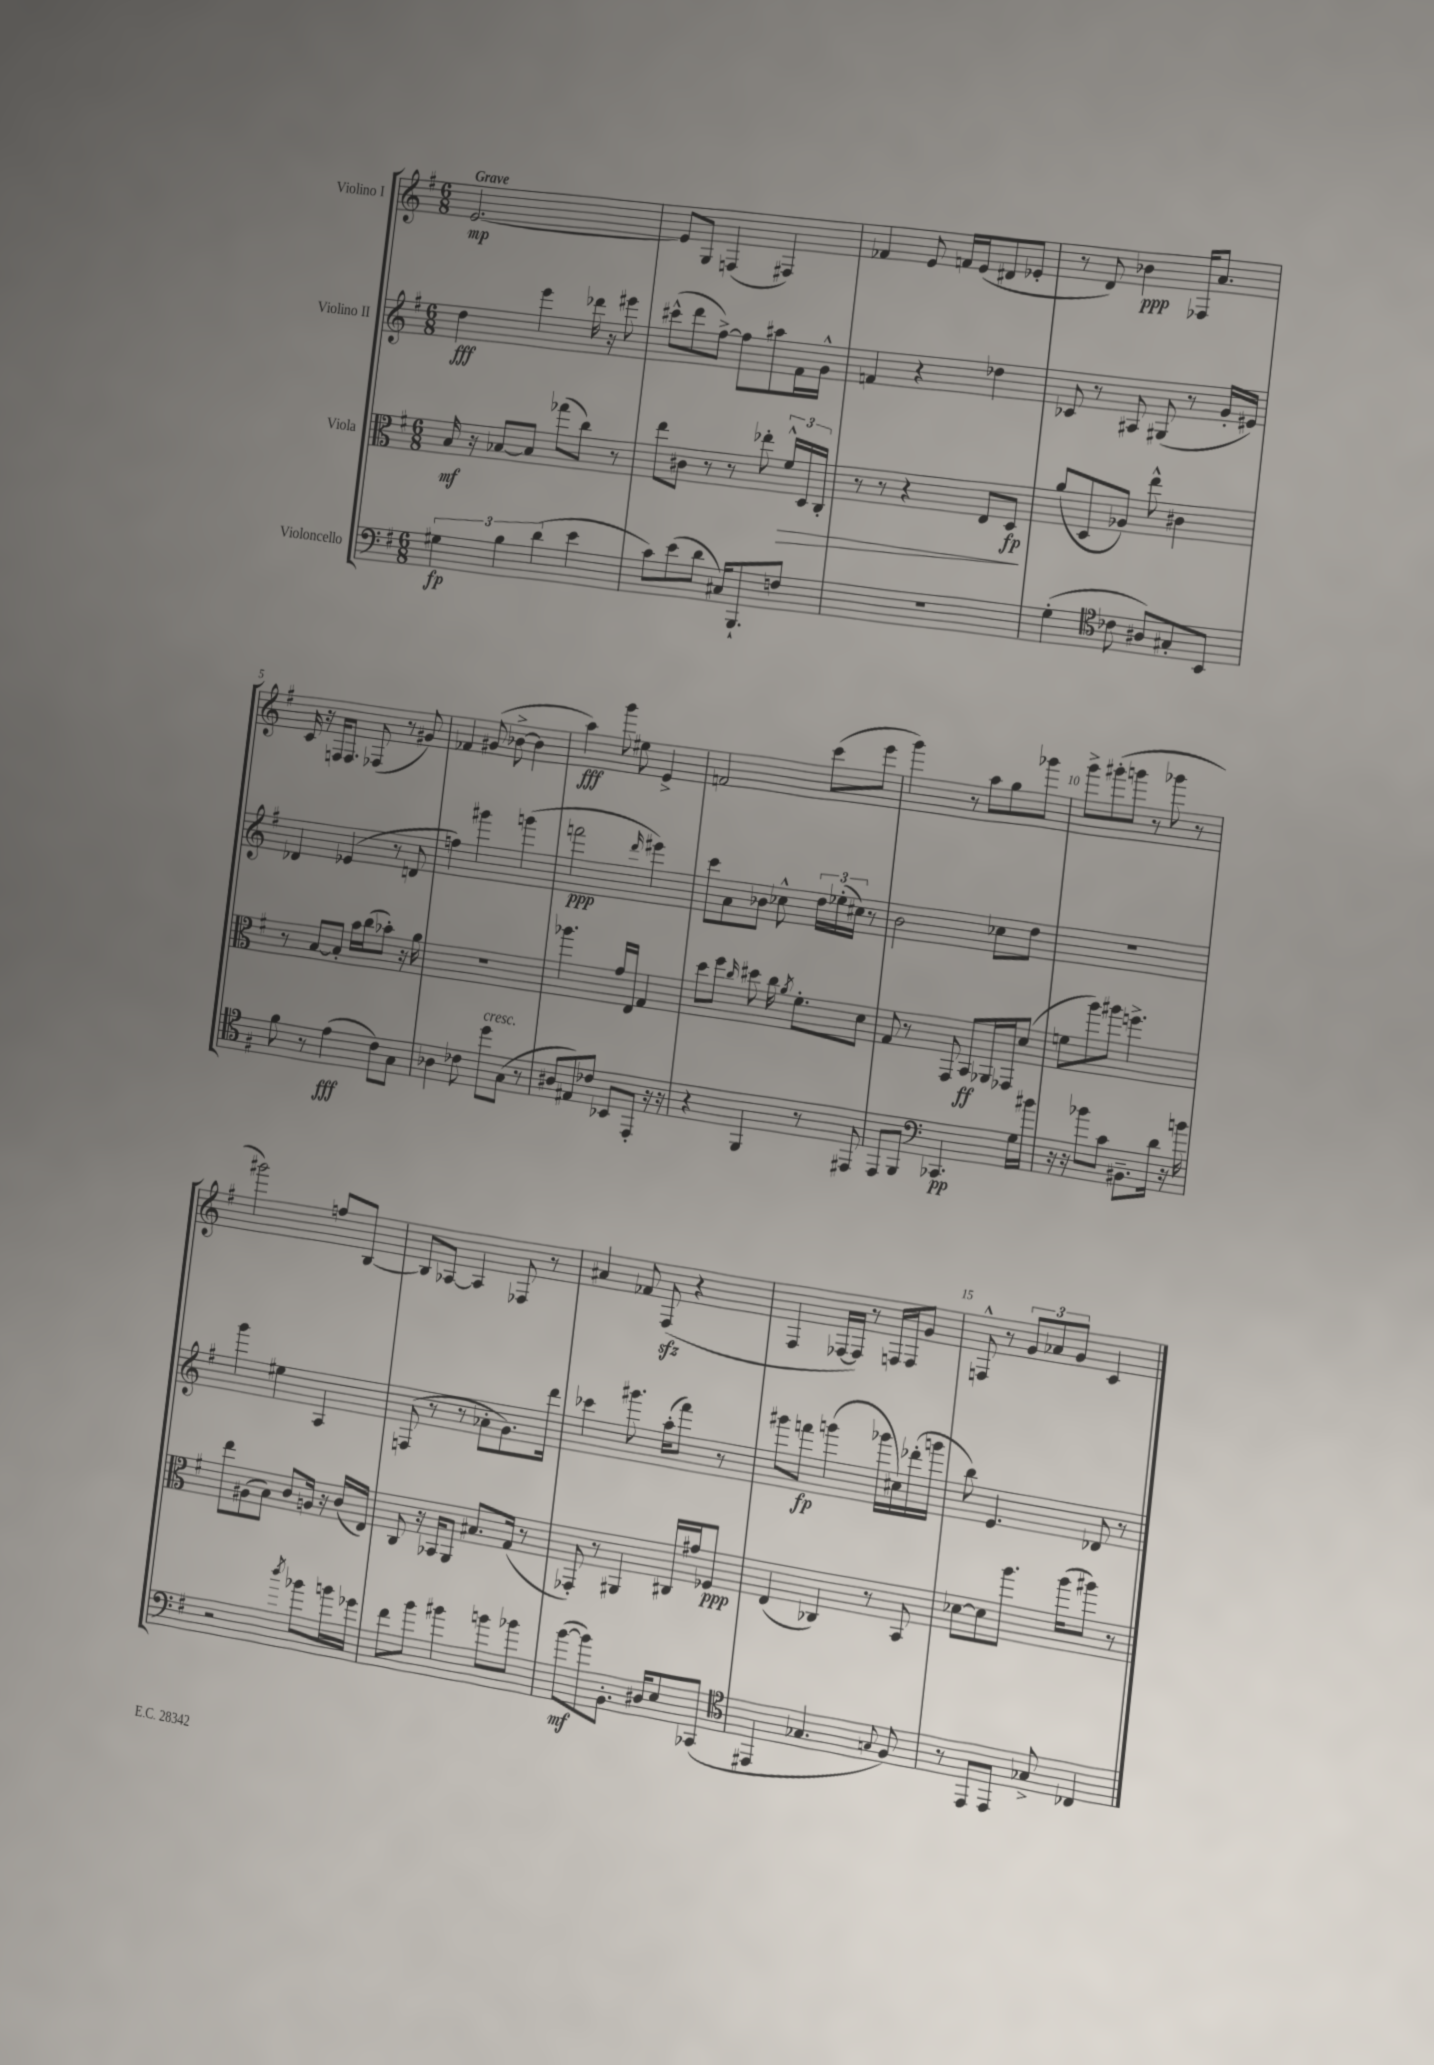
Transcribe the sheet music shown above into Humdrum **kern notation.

**kern	**dynam	**kern	**dynam	**kern	**dynam	**kern	**dynam
*part4	*part4	*part3	*part3	*part2	*part2	*part1	*part1
*staff4	*staff4	*staff3	*staff3	*staff2	*staff2	*staff1	*staff1
*I"Violoncello	*	*I"Viola	*	*I"Violino II	*	*I"Violino I	*
*clefF4	*	*clefC3	*	*clefG2	*	*clefG2	*
*k[f#]	*	*k[f#]	*	*k[f#]	*	*k[f#]	*
*M6/8	*	*M6/8	*	*M6/8	*	*M6/8	*
=1	=1	=1	=1	=1	=1	=1	=1
!	!	!	!	!	!	!LO:TX:a:B:t=Grave	!
6G#X\	fp	16B/	mf	4dd\	fff	[2.e/	mp
.	.	16r	.	.	.	.	.
.	.	[8B-X/L	.	.	.	.	.
6B\	.	.	.	.	.	.	.
.	.	8B-/J]	.	4eee\	.	.	.
(6d\	.	.	.	.	.	.	.
.	.	(8gg-X\L	.	.	.	.	.
4e\	.	8cc\J)	.	16ddd-X\	.	.	.
.	.	.	.	16r	.	.	.
.	.	8r	.	8eee#X\	.	.	.
=2	=2	=2	=2	=2	=2	=2	=2
8c\L)	.	8ee\L	.	(8ccc#X^^\L	.	8e/L]	.
(8e\	.	8c#X\J	.	8ddd\	.	8G/J	.
8d\J	.	8r	.	[8ff#^\J)	.	(4Fn/	.
16C#X/KL)	.	8r	.	8ff#\L]	.	.	.
8.BBB`/	.	.	.	.	.	.	.
.	.	8ee-X'\	.	8aa#X\	.	4F#X/)	.
!	!	!	!LO:HP:b	!	!	!	!
8Fn/J	.	24f#^^/LL	>	16f#\L	.	.	.
.	.	24D/	.	.	.	.	.
.	.	.	.	16g^^\JJ	.	.	.
.	.	24C'/JJ	.	.	.	.	.
=3	=3	=3	=3	=3	=3	=3	=3
2.r	.	8r	.	4fn/	.	4f-X/	.
.	.	8r	.	.	.	.	.
.	.	4r	.	4r	.	8e/	.
.	.	.	.	.	.	16fn/LL	.
.	.	.	.	.	.	(16e/J	.
.	.	8E/L	.	4dd-X\	.	8d#X/	.
.	.	8D/J	fp	.	.	8e-X'/J	.
.	.	.	]	.	.	.	.
=4	=4	=4	=4	=4	=4	=4	=4
(4G'\	.	(8a/L	.	8c-X/	.	8r	.
.	.	8D/	.	8r	.	8d/)	.
*clefC4	*	*	*	*	*	*	*
8c-X\	.	8A-X/J)	.	8A#X/	.	4b-X\	ppp
8A#X/L)	.	8ee^^\	.	(8G#X/	.	.	.
8G#X'/	.	4c#X\	.	8r	.	16F-X/KL	.
.	.	.	.	.	.	8.a/J	.
8BB/J	.	.	.	16g'/LL	.	.	.
.	.	.	.	16e#X/JJ)	.	.	.
!!LO:LB:g=z
=5	=5	=5	=5	=5	=5	=5	=5
8f#\	.	8r	.	4d-X/	.	16c/	.
.	.	.	.	.	.	16r	.
8r	.	[8B/L	.	.	.	16Fn/KL	.
.	.	.	.	.	.	8.F/J	.
(4e\	fff	8B'/J]	.	(4e-X/	.	.	.
.	.	16b\LL	.	.	.	(8F-X/	.
.	.	(16cc\J	.	.	.	.	.
8c\L)	.	8b-X'\J)	.	8r	.	8r	.
8G\J	.	16r	.	8dn/	.	8g#X/)	.
.	.	16a\	.	.	.	.	.
=6	=6	=6	=6	=6	=6	=6	=6
4A-X\	.	2.r	.	4ffn\)	.	4f-X/	.
8c-X\	.	.	.	4ggg#X\	.	(8g#X/	.
!LO:TX:a:i:t=cresc.	!	!	!	!	!	!	!
8dd\L	.	.	.	.	.	[8b-X^\	.
(8G\J	.	.	.	(4gggn\	.	4b-\]	.
8r	.	.	.	.	.	.	.
=7	=7	=7	=7	=7	=7	=7	=7
8A#X/L	.	4.aa-X\	.	2fffn\	ppp	4aa\)	fff
8E#X/)	.	.	.	.	.	.	.
8c-X/J	.	.	.	.	.	8ggg\	.
8BB-X/L	.	16g/LL	.	.	.	8ee#X\	.
.	.	16E/JJ	.	.	.	.	.
.	.	.	.	16qqddd/	.	.	.
8EE'/J	.	4G/	.	4eee#X\)	.	4e^/	.
16r	.	.	.	.	.	.	.
16r	.	.	.	.	.	.	.
=8	=8	=8	=8	=8	=8	=8	=8
4r	.	8dd\L	.	8ccc\L	.	2fn/	.
.	.	8ff#\J	.	8a\	.	.	.
.	.	16qqcc/	.	.	.	.	.
4FF#/	.	8dd#X\	.	8b-X\J	.	.	.
.	.	16cc\	.	8cc-X^^\	.	.	.
.	.	8qa/	.	.	.	.	.
.	.	8.f#'\L	.	.	.	.	.
8r	.	.	.	24dd\LL	.	(8ccc\L	.
.	.	.	.	(24ee-X'\	.	.	.
.	.	.	.	24cc#X\JJ)	.	.	.
8EE#X/	.	8d\J	.	8r	.	8eee\J	.
=9	=9	=9	=9	=9	=9	=9	=9
8EE/L	.	8G/	.	2b\	.	4ggg\)	.
8FF#/J	.	8r	.	.	.	.	.
*clefF4	*	*	*	*	*	*	*
4.CC-X/	pp	8GG/	.	.	.	8r	.
.	.	8BB/L	ff	.	.	8aa\L	.
.	.	16AA-X/L	.	8cc-X\L	.	8gg\	.
.	.	16GG-X/J	.	.	.	.	.
16G\LL	.	(8d/J	.	8dd\J	.	8ggg-X\J	.
16b#X\JJ	.	.	.	.	.	.	.
=10	=10	=10	=10	=10	=10	=10	=10
16r	.	8fn\L	.	2.r	.	8ggg^\L	.
16r	.	.	.	.	.	.	.
8b-X\L	.	8aa\)	.	.	.	(8ggg#X'\	.
8c\J	.	8aa#X\J	.	.	.	8gggn\J	.
8.BB#X~\L	.	4.ffn^\	.	.	.	8r	.
.	.	.	.	.	.	8ggg-X\	.
16d\Jk	.	.	.	.	.	.	.
16r	.	.	.	.	.	8r	.
16bn\	.	.	.	.	.	.	.
!!LO:LB:g=z
=11	=11	=11	=11	=11	=11	=11	=11
2r	.	8ee\L	.	4ggg\	.	2ggg#X\)	.
.	.	(8A#X\	.	.	.	.	.
.	.	8B\J)	.	4ee#X\	.	.	.
.	.	8c/L	.	.	.	.	.
8qdd/	.	.	.	.	.	.	.
8b-X\L	.	16An/Jk	.	4A/	.	8ffn/L	.
.	.	16r	.	.	.	.	.
16bn\L	.	(16c/LL	.	.	.	[8B/J	.
16g-X\JJ	.	16E/JJ)	.	.	.	.	.
=12	=12	=12	=12	=12	=12	=12	=12
8f#\L	.	8C/	.	(8Fn/	.	8B/L]	.
8b\J	.	16r	.	8r	.	[8A-X/J	.
.	.	16BB-X/KL	.	.	.	.	.
4b#X\	.	8AA/J	.	8r	.	4A-/]	.
.	.	8.B#X/L	.	8a-X'\L	.	.	.
8bn\L	.	.	.	8.g\)	.	8F-X/	.
.	.	(16G/Jk	.	.	.	.	.
8b-X\J	.	8r	.	.	.	8r	.
.	.	.	.	16ddd\Jk	.	.	.
=13	=13	=13	=13	=13	=13	=13	=13
([8b\L	mf	8GG-X'/)	.	4ccc-X\	.	4a#X/	.
8b\])	.	8r	.	.	.	.	.
8.BB'\J	.	4AA#X/	.	8.ggg#X\	.	8f-X/	.
.	.	.	.	.	.	(8F#zz/	.
16D#X/KL	.	.	.	(16aa'\KL	.	.	.
8E/	.	16C#X/LL	.	8fff#\J)	.	4r	.
.	.	16g#X/J	.	.	.	.	.
(8CC-X/J	.	8F-X/J	ppp	8r	.	.	.
=14	=14	=14	=14	=14	=14	=14	=14
*clefC4	*	*	*	*	*	*	*
4EE#X/	.	(4E/	.	8ggg#X\L	.	4F#/	.
.	.	.	.	8fffn\J	fp	.	.
4.G-X/	.	4C-X/)	.	(4gggn\	.	[16F-X/LL	.
.	.	.	.	.	.	16F-/JJ])	.
.	.	.	.	.	.	8r	.
.	.	8r	.	16ggg-X\LL	.	16Fn/LL	.
.	.	.	.	16cc#X\)	.	16F/J	.
8qqGn/	.	.	.	.	.	.	.
8F#/)	.	8BB/	.	(16ddd-X'\	.	8g/J	.
.	.	.	.	16gggn\JJ	.	.	.
=15	=15	=15	=15	=15	=15	=15	=15
8r	.	[8d-X\L	.	8bb\)	.	8Fn^^/	.
8EE/L	.	8d-\]	.	4.e/	.	8r	.
8EE/J	.	8.aa\J	.	.	.	12g/L	.
.	.	.	.	.	.	12a-X/	.
8G-X^/	.	.	.	.	.	.	.
.	.	.	.	.	.	12g/J	.
.	.	(16aa\KL	.	.	.	.	.
4C-X/	.	8aa#X\J)	.	8d-X/	.	4c/	.
.	.	8r	.	8r	.	.	.
==	==	==	==	==	==	==	==
*-	*-	*-	*-	*-	*-	*-	*-
